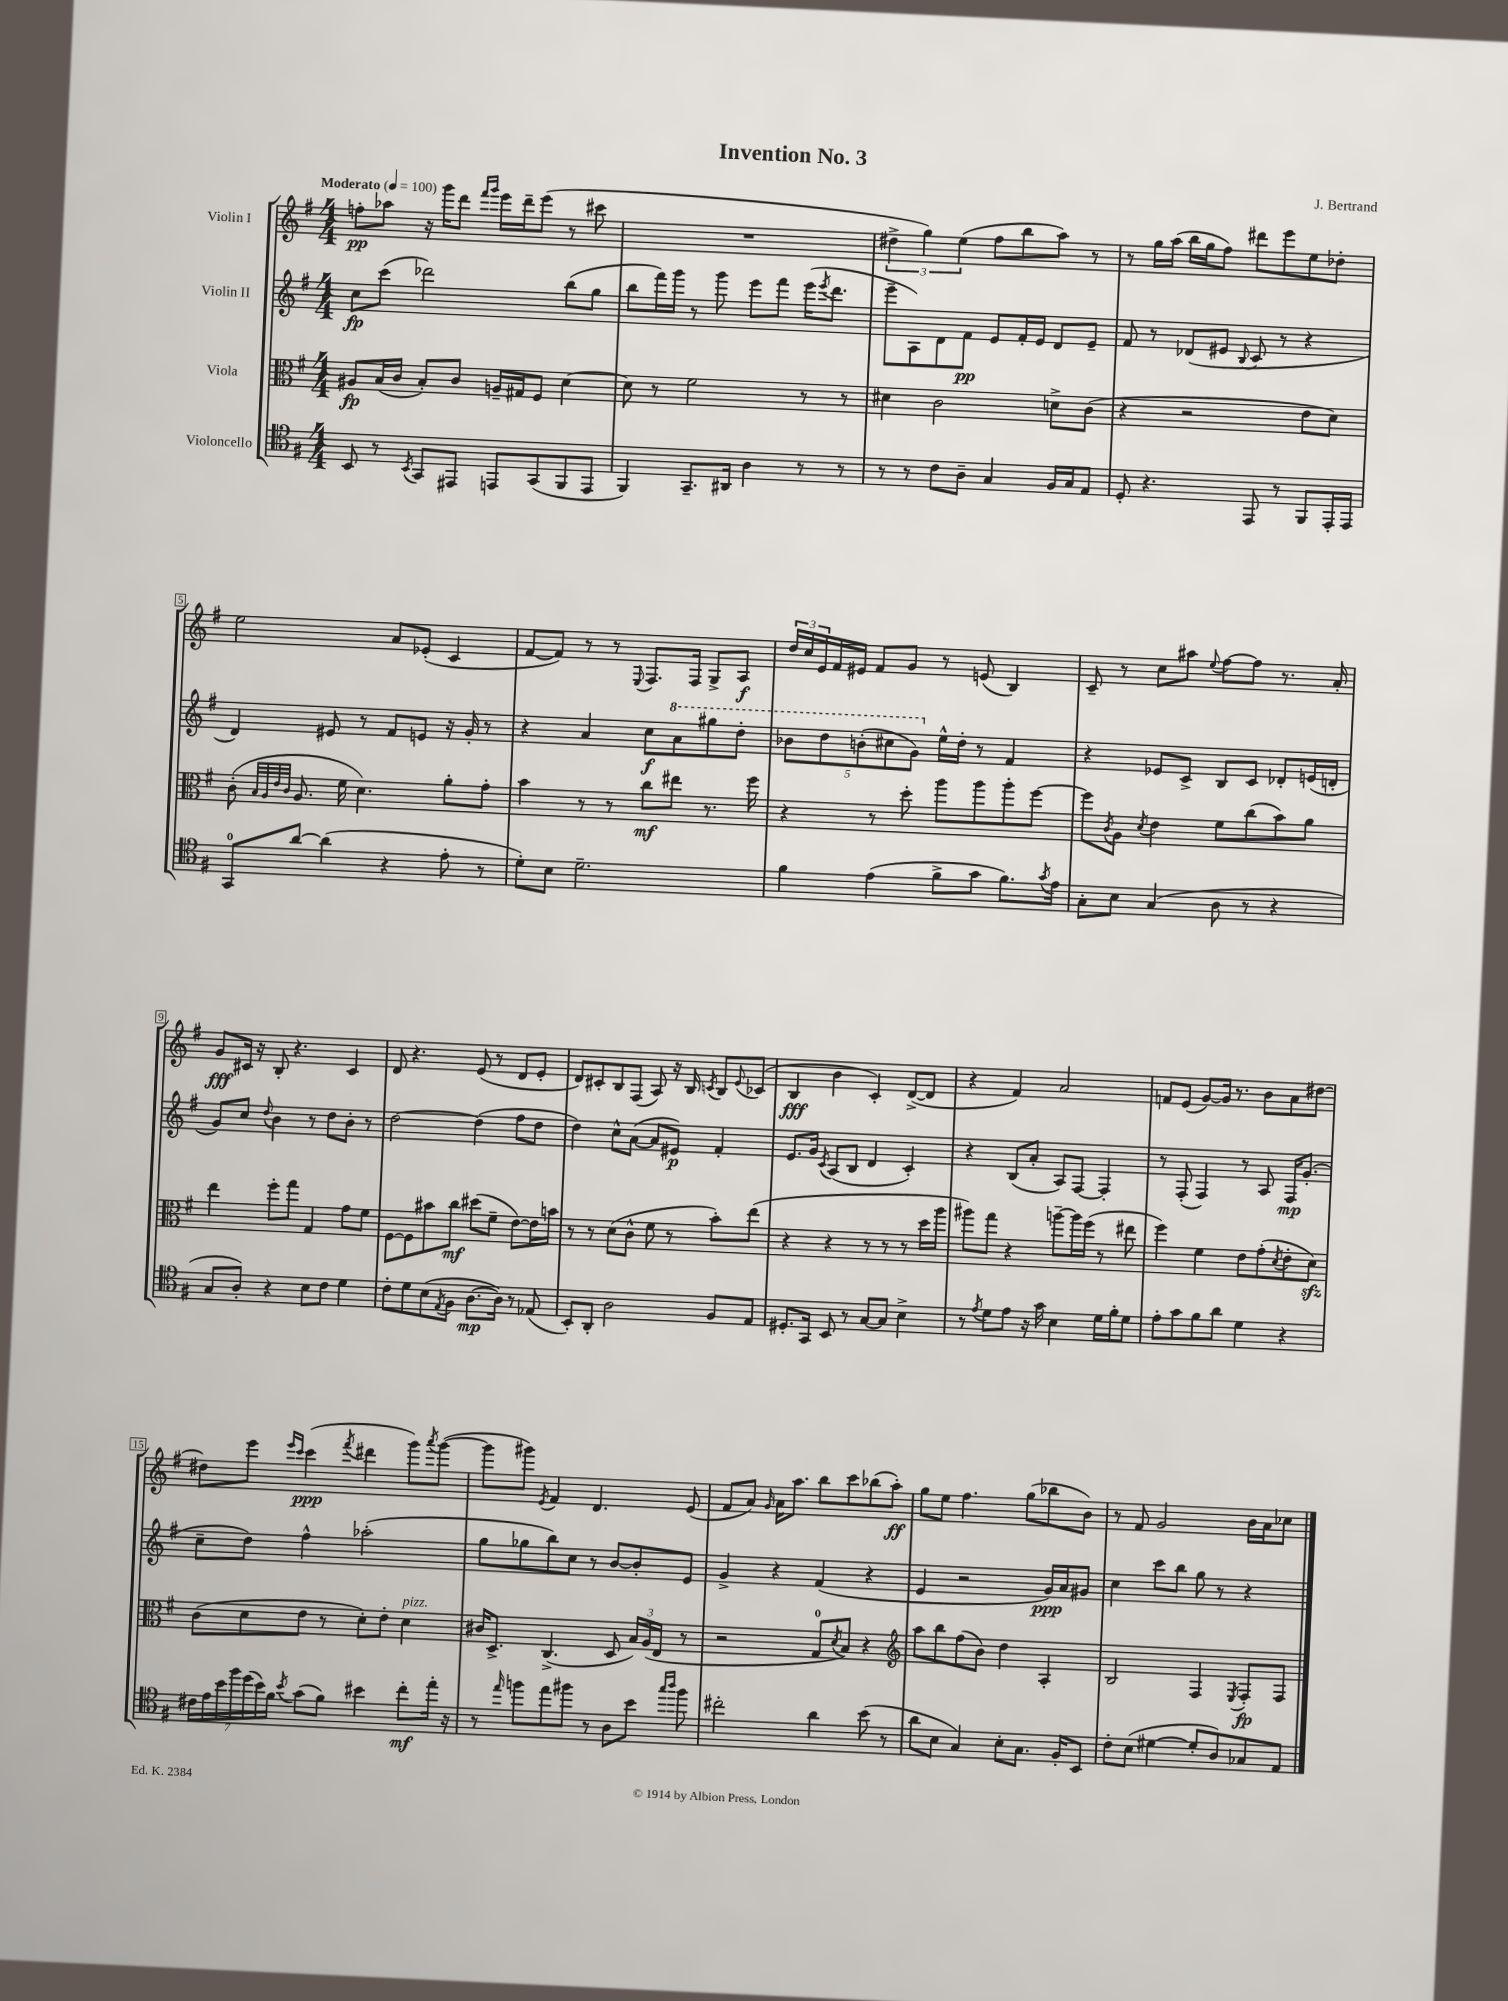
\header { title = "Invention No. 3" composer = "J. Bertrand" }
<<
\new StaffGroup <<
\new Staff = "s0" \with { instrumentName = "Violin I" } {
    \clef treble \key g \major \numericTimeSignature \time 4/4 \tempo "Moderato" 4 = 100
    f''8-.\pp aes''8 r16 g'''16 d'''8 \grace { fis'''16 g'''16 } e'''16 d'''16-- e'''8( r8 cis'''8 |
    R1 |
    \tuplet 3/2 { dis''4-> g''4) e''4( } fis''8 b''8 a''8) r8 |
    r8 g''16 a''16( b''16 g''16 fis''8) dis'''8 e'''8 e''8 des''8-. |
    e''2 a'8 ees'8-.( c'4 |
    fis'8~ fis'8) r8 r8 \appoggiatura { e8 } fis8. fis16 g8-> a8\f |
    \tuplet 3/2 { d''16 c''16 e'16 } fis'16 eis'16 fis'8 g'8 r8 e'8( b4) |
    c'8-- r8 c''8 ais''8 \appoggiatura { e''8 } fis''8~ fis''8 r8. a'16-. |
    g'8\fff cis'16 r16 b8-. r4. cis'4 |
    d'8 r4. e'8( r8 d'8 e'8-. |
    d'8) cis'8-. b8 fis8( a8) r16 b16 \acciaccatura { c'8 } b8 \appoggiatura { e'8 } ces'8( |
    b4\fff b'4 c'4-.) d'8~->( d'8 |
    r4 fis'4) a'2 |
    f'8 e'8( g'8~) g'16 r8. b'8 a'8 dis''8~ |
    dis''8 e'''8 \grace { e'''16 c'''16 } c'''4\ppp( \acciaccatura { fis'''8 } dis'''4 g'''8) \acciaccatura { a'''8 } g'''8~( |
    g'''8 gis'''8) \acciaccatura { e'8 } fis'4 d'4. e'8( |
    fis'8 a'8) \grace { g'16 } a'16 a''8. b''8 c'''8 bes''8( a''8-.\ff) |
    g''8 e''8 fis''4. g''8( bes''8 b'8) |
    r8 fis'8 g'2 b'16 a'16 ces''8 \bar "|." |
}
\new Staff = "s1" \with { instrumentName = "Violin II" } {
    \clef treble \key g \major \numericTimeSignature \time 4/4
    c''8\fp c'''8( des'''2) b''8( g''8 |
    b''8 fis'''16) g'''16 r8 g'''8 e'''8 fis'''8 e'''16( \acciaccatura { e'''8 } d'''8. |
    e'''8-- a8) d'8 fis'8\pp e'8 fis'16-. e'16 d'8 e'8-- |
    fis'8 r8 des'8( eis'8 \appoggiatura { b8 } c'8 r8 r4 |
    d'4) eis'8 r8 fis'8 e'8 r16 g'16-. r8 |
    r4 a'4 c''8\f \ottava #1 a''8 gis'''8 d'''8-. |
    \tuplet 5/4 { bes''8 d'''8 b''8-.( cis'''8 g''8) \ottava #0 } e''16-^ d''16-. r8 fis'4 |
    r4 ees'8 c'8-> b8 c'8 des'8-. e'16( d'16-. |
    g'8) c''8 \appoggiatura { d''8 } b'4 r8 d''8 b'8-. r8 |
    d''2~ d''4( fis''8 d''8 |
    d''4) c''8-^ a'8~( a'8 eis'8\p) fis'4-. |
    e'8. g'16 \acciaccatura { c'8 } a8( b8 d'4 c'4-.) |
    r4 b8( a'8-. a8) fis8~ fis4-. |
    r8 fis8-.( fis4) r8 a8 fis16\mp g'8.-.( |
    c''8-- d''8) fis''4-^ aes''2-.( |
    g''8 ges''8 b''8) c''8 r8 b'8~ b'8-. e'8 |
    g'4-> r4 fis'4( r4 |
    e'4 r2 g'16\ppp) a'16 gis'8 |
    c''4 c'''8 b''8 g''8 r8 r4 \bar "|." |
}
\new Staff = "s2" \with { instrumentName = "Viola" } {
    \clef alto \key g \major \numericTimeSignature \time 4/4
    ais8\fp b16( c'16 b8-.) c'8 a16-- gis16 fis8 d'4~ |
    d'8 r8 fis'2 r8 r8 |
    dis'4 c'2 d'8-> c'8( |
    r4 r2 e'8 d'8) |
    c'8-.( \grace { b32 a32 e'32 c'32 } a8. fis'16 d'4.) a'8-. g'8-. |
    b'4 r8 r8 c''8\mf eis''8 r8. fis''16 |
    r4 r8 d''8-. a''8 a''8 a''8-. fis''8~ |
    fis''8 \acciaccatura { c'8 } a8 \acciaccatura { d'8 } e'4 fis'8 c''8( b'8) a'8 |
    e''4 fis''8-. g''8 g4 g'8 fis'8 |
    fis8~ fis8 bis'8 c''8\mf dis''8( fis'8-- e'8~) e'16 b'16 |
    r8 r8 d'8( c'8-^ fis'8 r8 b'8-.) e''8( |
    r4 r4 r8 r8 r8 d''16 a''16 |
    ais''8) g''8 r4 a''8~-- a''16 fis''16( r8 eis''8 |
    fis''4) fis'4 e'8 g'8-.( \acciaccatura { d'8 } e'8-. d'8\sfz) |
    c'8( d'8 e'8 r8 d'8-.) e'8-. d'4^\markup { \italic "pizz." } |
    cis'16 d8.-> c4.->( d8 \tuplet 3/2 { b16) a16( e16 } r8 |
    r2 g8-0 \acciaccatura { d'8 } b8) r4 |
    \clef treble a''8 b''8 fis''8( b'8) d''4 a4-. |
    b2 fis4 \acciaccatura { e8 } fis8-.\fp fis8 \bar "|." |
}
\new Staff = "s3" \with { instrumentName = "Violoncello" } {
    \clef tenor \key g \major \numericTimeSignature \time 4/4
    b,8 r8 \acciaccatura { b,8 } g,8 eis,8 e,8 g,8( fis,8 e,8 |
    fis,4) g,8.-- ais,16 a4 r8 r8 |
    r8 r8 c'8 a8-- g4 fis16 g16 e8 |
    d8-. r4. e,8 r8 fis,8 e,16-. e,16 |
    g,8-0 a'8~ a'4( r4 e'8-. r8 |
    d'8-.) b8 d'2.-- |
    fis'4 e'4( fis'8-> g'8 fis'8.) \acciaccatura { g'8 } e'16 |
    g8-. b8 g4( a8 r8 r4 |
    g8 a8-.) r4 b8 c'8 d'4 |
    c'8-. d'8 b8( \acciaccatura { e8 } fis8 a8.~\mp a16) r8 ees8( |
    b,8-.) a,8-. a2 fis8 e8 |
    dis8.-. g,16 b,8 r8 g8~ g8 b4-> |
    r8 \acciaccatura { e'8 } d'8 e'8 r16 g'16 b4 d'16 fis'16-. d'8 |
    e'8-. g'8 fis'8 a'8 d'4 r4 |
    \tuplet 7/4 { cis'16 e'16 b'16 fis''16 d''16( b'16) fis'16 } \acciaccatura { b'8 } g'8( fis'8) bis'4 c''8-.\mf e''16-. r16 |
    r8 \grace { e''16 } f''8 e''8 fis''8 r8 a8 b'8 \grace { g''16 a''16 } fis''8 |
    cis''2-. a'4 b'8( r8 |
    a'8 b8 g4) b8-. g8. fis16-. b,8 |
    c'8-. b8( dis'4~ dis'8-. a8) ges8 e8 \bar "|." |
}
>>
>>
\layout { \context { \Score \override BarNumber.stencil = #(make-stencil-boxer 0.1 0.3 ly:text-interface::print) } }
